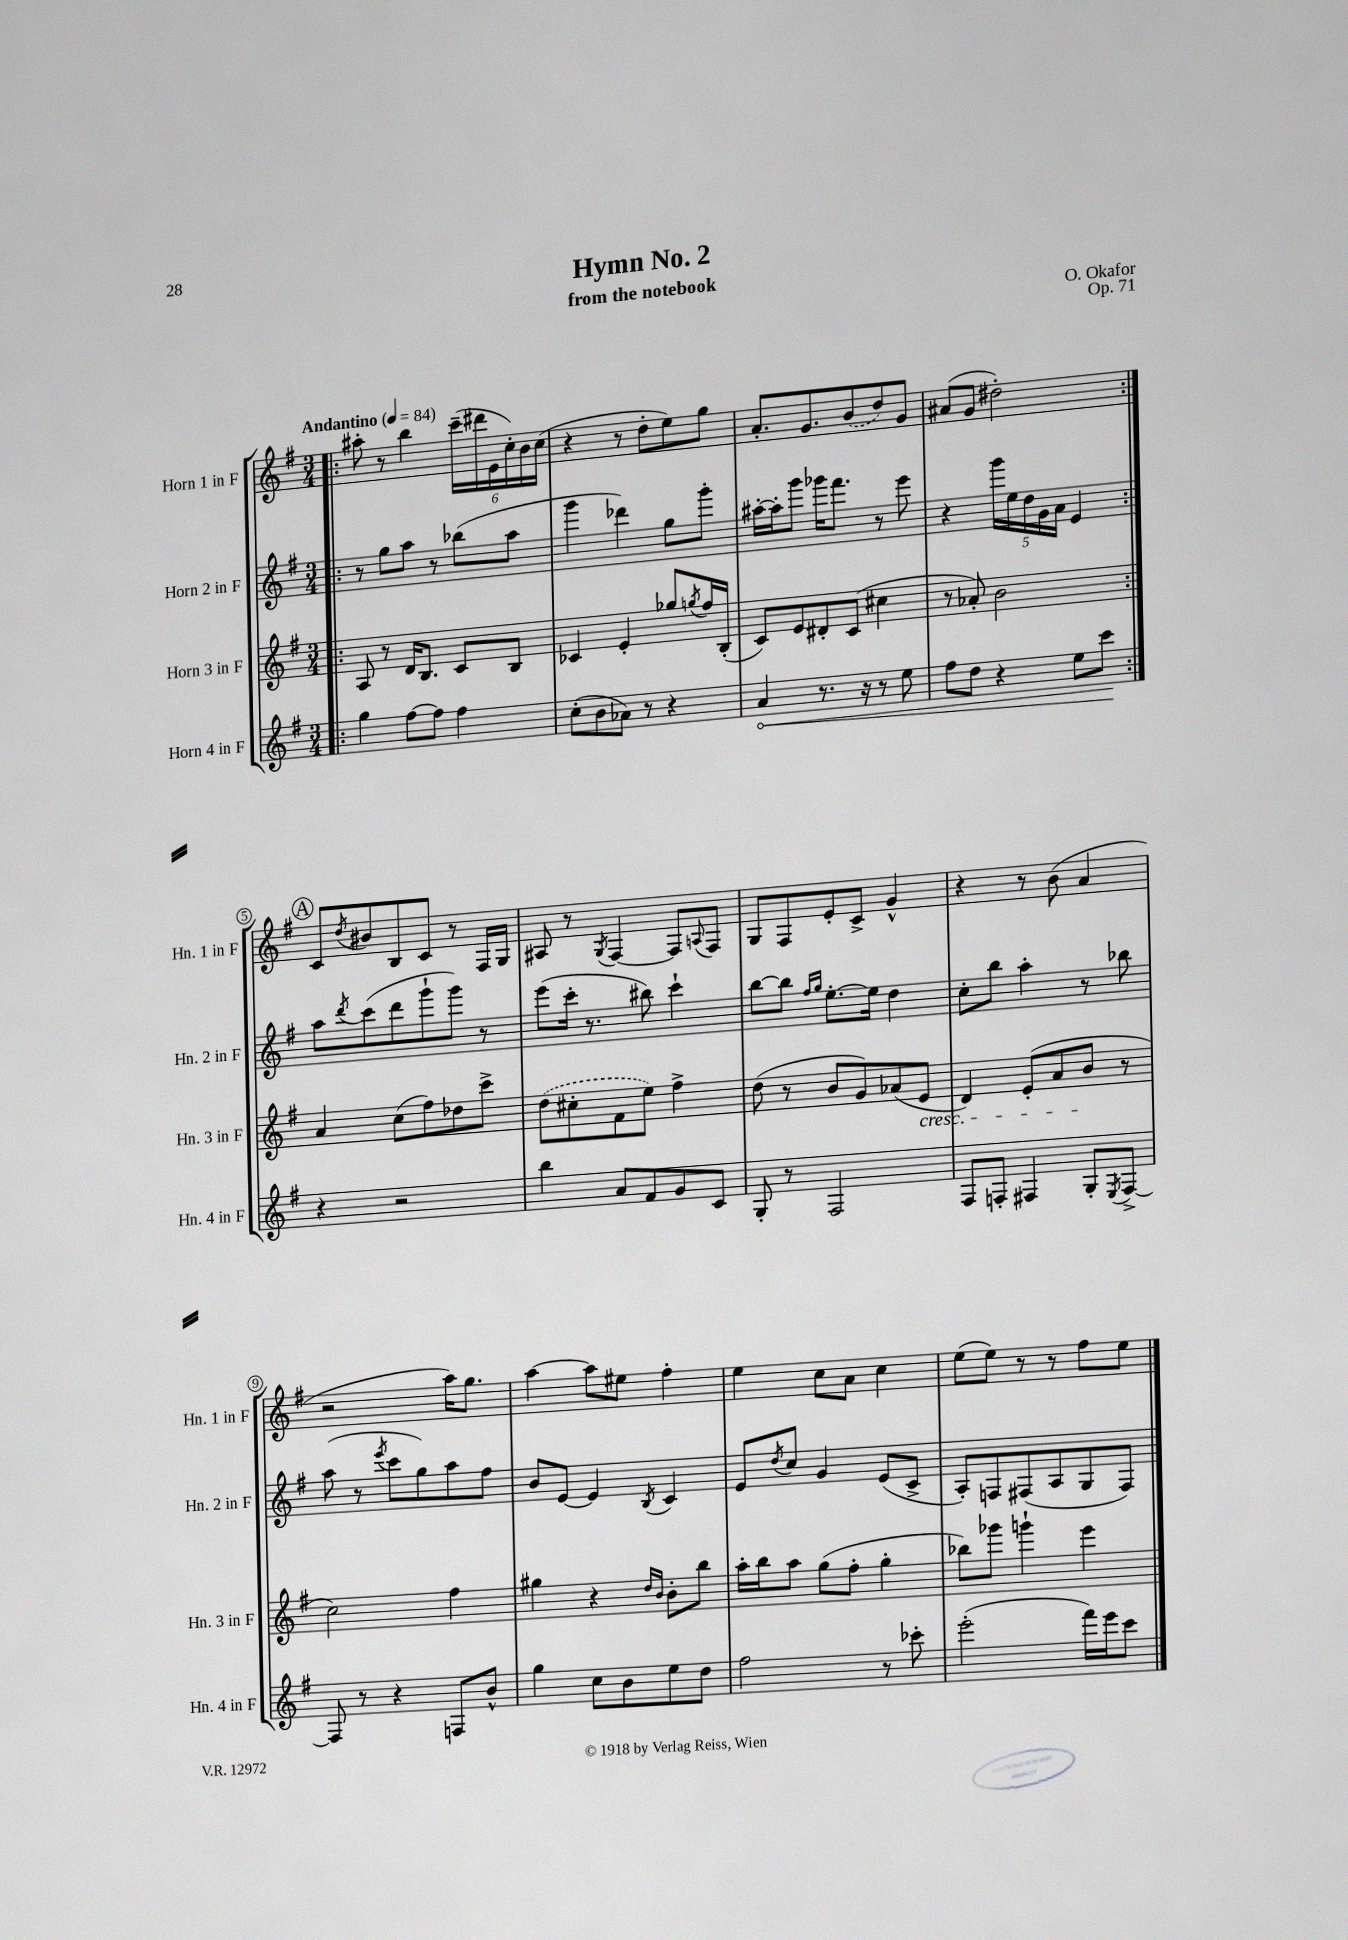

**kern	**dynam	**kern	**kern	**kern
*part4	*part4	*part3	*part2	*part1
*staff4	*staff4	*staff3	*staff2	*staff1
*I"Horn 4 in F	*	*I"Horn 3 in F	*I"Horn 2 in F	*I"Horn 1 in F
*I'Hn. 4 in F	*	*I'Hn. 3 in F	*I'Hn. 2 in F	*I'Hn. 1 in F
*clefG2	*	*clefG2	*clefG2	*clefG2
*k[f#]	*	*k[f#]	*k[f#]	*k[f#]
*M3/4	*	*M3/4	*M3/4	*M3/4
*MM84	*	*MM84	*MM84	*MM84
=1!|:	=1!|:	=1!|:	=1!|:	=1!|:
!	!	!	!	!LO:TX:a:B:t=Andantino
4gg\	.	8A/	8r	8aa#X'\
.	.	8r	8gg\L	8r
[8ff#\L	.	16d/KL	8aa\J	4bb\
.	.	8.B/J	.	.
8ff#\J]	.	.	8r	.
4ff#\	.	8c/L	(8bb-X\L	(24ccc~\LL
.	.	.	.	24ddd#X\
.	.	.	.	24e\
.	.	8B/J	8aa\J	24cc'\)
.	.	.	.	24b\
.	.	.	.	(24cc\JJ
=2	=2	=2	=2	=2
(8cc'\L	.	4c-X/	4ggg\	4r
8b\	.	.	.	.
8a-X\J)	.	4e'/	4ddd-X\)	8r
8r	.	.	.	8dd'\L
4r	.	8gg-X/L	8gg\L	8ee\)
.	.	8qggn/	.	.
.	.	16ff#/L	8ggg'\J	8gg\J
.	.	(16B'/JJ	.	.
=3	=3	=3	=3	=3
!	!LO:HP:b	!	!	!
4a/	<	8c/L)	[16aa#X'\LL	8.a'/L
.	.	.	16aa#'\J]	.
.	.	8e/	8ggg\J	.
.	.	.	.	8.g/
8.r	.	8d#X'/	16ggg-X\KL	.
.	.	.	8.fff#\J	.
.	.	(8c/J	.	(8b/
16r	.	.	.	.
8r	.	4cc#X\	8r	8dd/)
8ee\	.	.	8eee\	8g/J
=4	=4	=4	=4	=4
8ff#\L	.	8r	4r	(8a#X/L
8dd\J	.	8a-X'/)	.	8g/J
4r	.	2b\	20ggg\LL	2dd#X'\)
.	.	.	20ee\	.
.	.	.	20dd\	.
.	.	.	20g\	.
.	.	.	20a\JJ	.
8ee\L	.	.	4e/	.
8ccc\J	.	.	.	.
.	[	.	.	.
!!LO:LB:g=z
!!LO:REH:place=s1:t=A
=5:|!	=5:|!	=5:|!	=5:|!	=5:|!
4r	.	4a/	8aa\L	8c/L
.	.	.	8qddd/	8qdd/
.	.	.	(8ccc\	8b#X/
2r	.	(8cc\L	8ddd\	8B/
.	.	8ff#\)	8ggg`\	8c/J
.	.	8dd-X\	8ggg\J)	8r
.	.	8ccc^\J	8r	16F#/LL
.	.	.	.	16G/JJ
=6	=6	=6	=6	=6
4bb\	.	(8dd\L	(8eee\L	8A#X/
.	.	8cc#X'\	16ccc'\Jk	8r
.	.	.	8.r	.
.	.	.	.	8qG/
8a/L	.	8f#\	.	[4F#/
8f#/	.	8ee\J)	8bb#X\)	.
8g/	.	4ff#^\	4ccc`\	8F#/L]
.	.	.	.	8qqAn/
8c/J	.	.	.	8F#/J
=7	=7	=7	=7	=7
8G'/	.	(8dd\	[8bb\L	8G/L
8r	.	8r	8bb\J]	8F#/
.	.	.	16qqff#/LL	.
.	.	.	16qqgg/JJ	.
2F#/	.	8b/L	[8.ee'\L	8e'/
.	.	8g/)	.	8c^/J
.	.	.	16ee\Jk]	.
.	.	(8a-X/	4dd\	4g^^/
!	!	!LO:TX:b:i:t=cresc.	!	!
.	.	8e/J	.	.
=8	=8	=8	=8	=8
8F#/L	.	4d/)	8cc'\L	4r
8Fn'/J	.	.	8bb\J	.
4F#X/	.	(8e'/L	4aa'\	8r
.	.	8a/	.	(8b\
8G'/L	.	8b/J	8r	4a/
8qE/	.	.	.	.
[8F#^/J	.	8r	8bb-X\	.
!!LO:LB:g=z
=9	=9	=9	=9	=9
8F#/]	.	2cc\)	(8aa\	2r
8r	.	.	8r	.
.	.	.	8qeee/	.
4r	.	.	8ccc\L	.
.	.	.	8gg\)	.
8Fn/L	.	4ff#\	8aa\	16aa\KL)
.	.	.	.	8.gg\J
8b^^/J	.	.	8ff#\J	.
=10	=10	=10	=10	=10
4gg\	.	4gg#X\	8b/L	[4aa\
.	.	.	[8e/J	.
8cc\L	.	4r	4e/]	8aa\L]
8b\	.	.	.	8ee#X\J
.	.	16qqdd/LL	.	.
.	.	16qqb/JJ	8qB/	.
8ee\	.	8b'\L	4c/	4ff#'\
8dd\J	.	8bb\J	.	.
=11	=11	=11	=11	=11
2ff#\	.	16aa'\LL	8e/L	4ee\
.	.	16bb\J	.	.
.	.	.	8qdd/	.
.	.	8aa\J	8cc/J	.
.	.	(8gg\L	4g/	8cc\L
.	.	8ff#'\J	.	8a\J
8r	.	4gg'\	(8e/L	4cc\
8ccc-X'\	.	.	8c^/J	.
=12	=12	=12	=12	=12
(2eee'\	.	8bb-X\L)	8A'/L)	(8ee\L
.	.	8ggg-X\J	8Fn/	8ee\J)
.	.	4gggn`\	(8F#X/	8r
.	.	.	8A/	8r
16fff#\LL)	.	4eee\	8G/	8ff#\L
16eee\J	.	.	.	.
8ccc\J	.	.	8F#/J)	8ee\J
==	==	==	==	==
*-	*-	*-	*-	*-
